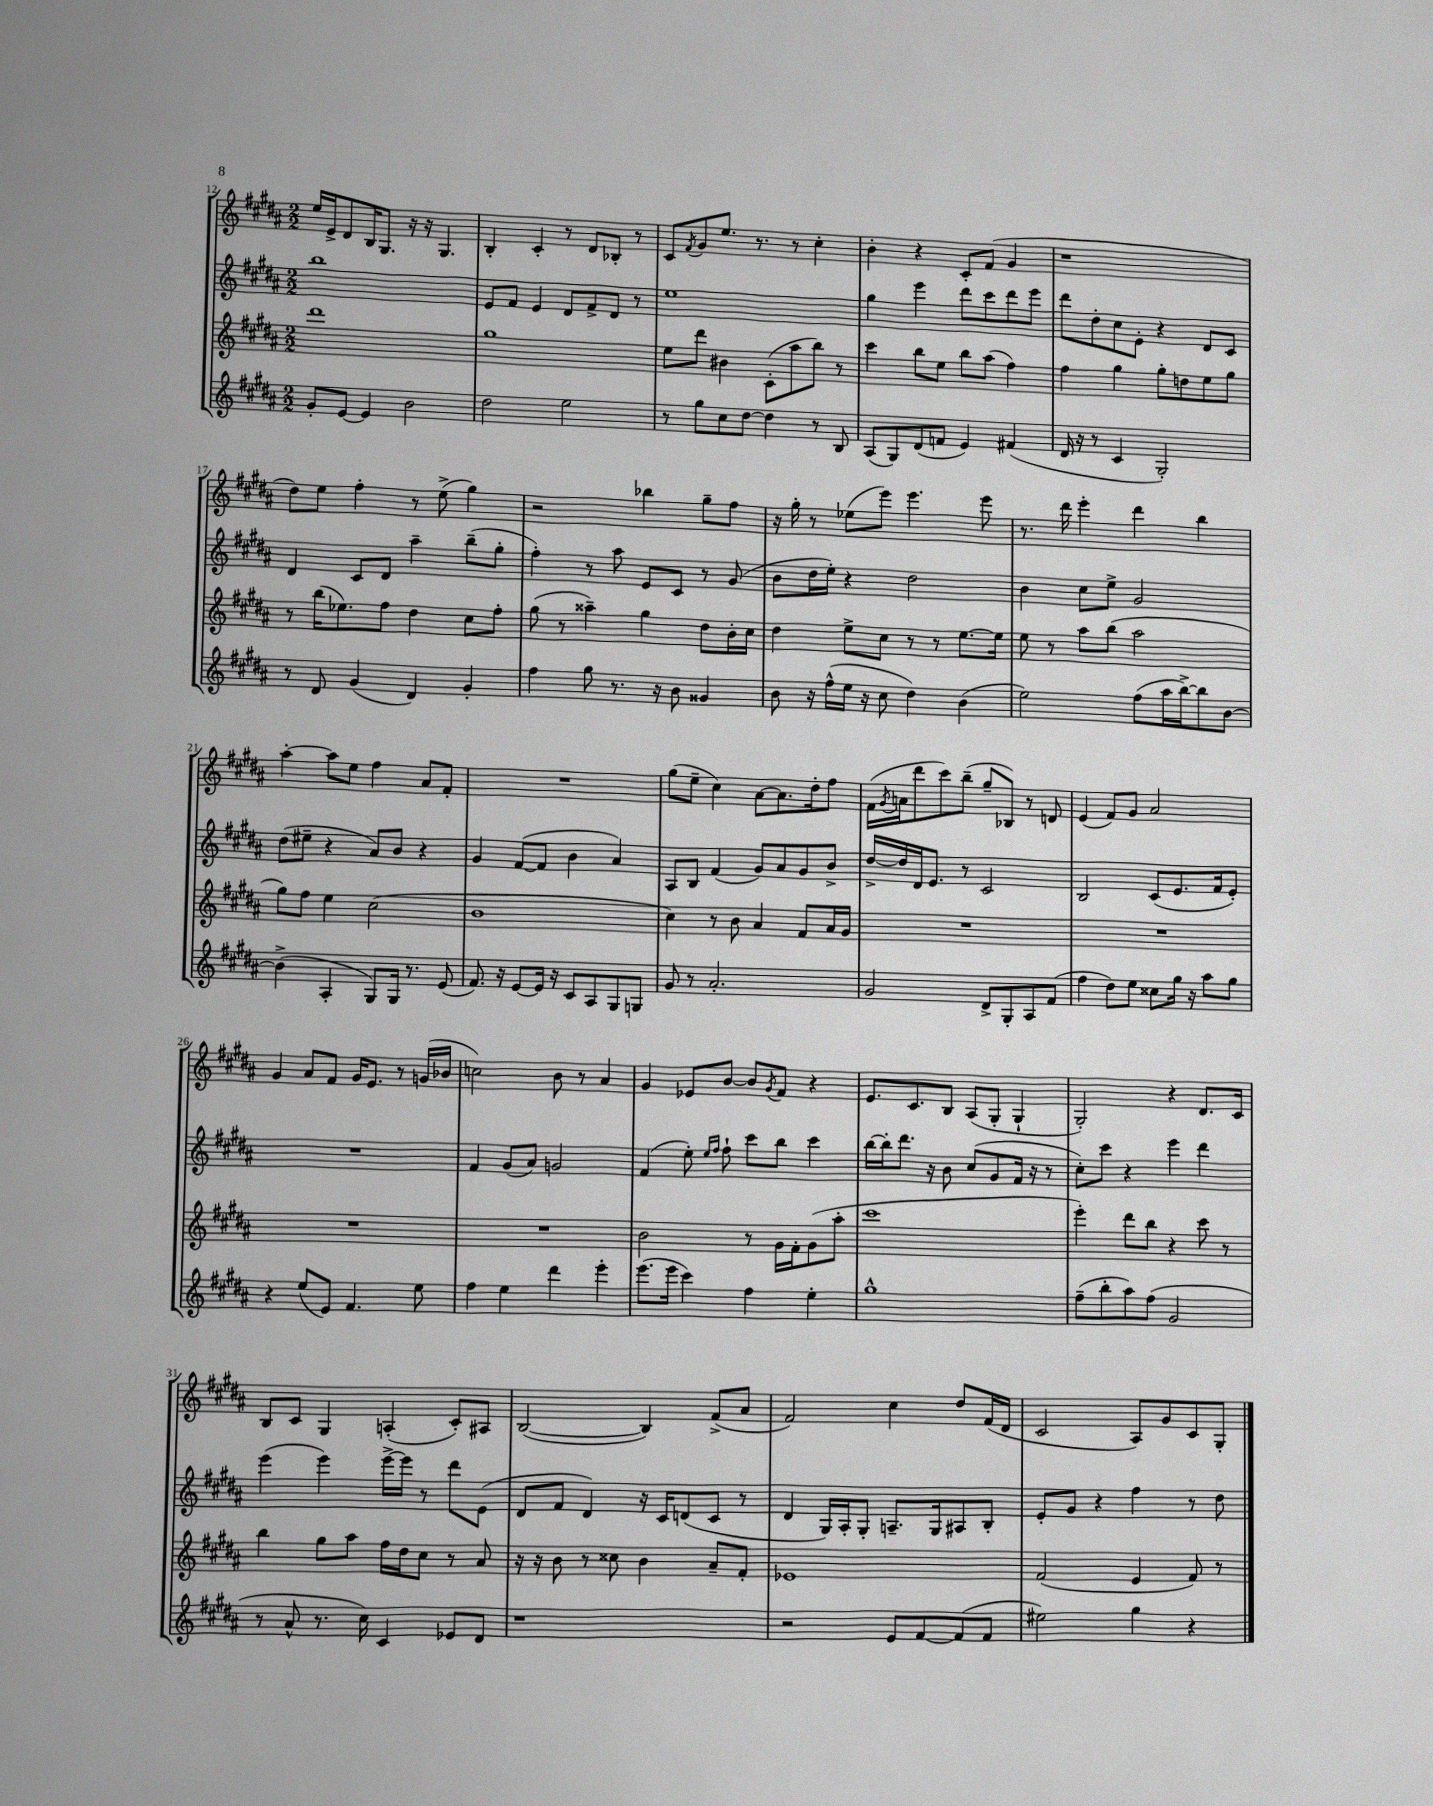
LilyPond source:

<<
\new StaffGroup <<
\new Staff = "s0" {
    \clef treble \key b \major \numericTimeSignature \time 2/2
    e''16 e'16-> dis'8 b16 gis8. r16 r16 gis4. |
    b4-. cis'4-. r8 dis'8 bes8-. r8 |
    cis'8 \acciaccatura { fis'8 } gis'8 e''8. r8. r8 cis''4-. |
    b'4-. r4 cis'8-. fis'8( gis'4 |
    r1 |
    dis''8) e''8 fis''4-. r8 e''8->( gis''4) |
    r2 bes''4 gis''8-- fis''8 |
    r16 gis''16-. r8 ees''8( e'''8) e'''4. e'''8 |
    r8. dis'''16 e'''4-. dis'''4 b''4 |
    ais''4~-. ais''8 e''8 fis''4 ais'8 fis'8-. |
    R1 |
    gis''8( e''8-- cis''4) ais'8~ ais'8. dis''16-. fis''8 |
    fis'16( \acciaccatura { gis'8 } a'16 dis'''8 cis'''8) b''8--( gis''8-- bes8) r8 d'8 |
    e'4( fis'8) gis'8 ais'2 |
    gis'4 ais'8 fis'8 gis'16 e'8. r8 g'16( bes'16 |
    c''2) b'8 r8 ais'4 |
    gis'4 ees'8 b'8~ b'8 \acciaccatura { gis'8 } fis'8 r4 |
    e'8. cis'8. b8 ais8( gis8-. gis4-! |
    gis2-.) r4 dis'8. cis'16 |
    b8 cis'8 gis4 a4-.( cis'8-.) ais8 |
    b2~( b4) fis'8->( ais'8 |
    fis'2) cis''4 dis''8 fis'16( dis'16 |
    cis'2 ais8) gis'8 cis'8 gis8-. \bar "|." |
}
\new Staff = "s1" {
    \clef treble \key b \major \numericTimeSignature \time 2/2
    b''1 |
    e'8 fis'8 e'4 dis'8 fis'8-> dis'8 r8 |
    e''1 |
    gis''4 e'''4 dis'''8 cis'''8 dis'''8 e'''8 |
    dis'''8 dis''8-. cis''8 e'8-. r4 dis'8 cis'8 |
    dis'4 cis'8 dis'8 ais''4-- b''8--( gis''8-. |
    fis''4-.) r8 ais''8 e'8 cis'8 r8 gis'8( |
    b'8 dis''16 e''16-.) r4 dis''2 |
    b'4 cis''8 e''8-> gis'2 |
    dis''8( eis''8-- r4 ais'8) b'8 r4 |
    gis'4 fis'8~( fis'8 b'4 ais'4) |
    ais8 b8 fis'4( gis'8) ais'8 gis'8 b'8-> |
    dis''16~-> dis''16 dis'16 e'8. r8 cis'2 |
    b2 cis'8( e'8. fis'16 e'8-.) |
    R1 |
    fis'4 gis'8( ais'8) g'2 |
    fis'4( e''8-.) \grace { e''16 fis''16 } fis''8-! cis'''8 b''8 cis'''4 |
    b''16~ b''16-. dis'''8. r16 b'8 cis''8( gis'8 fis'16 r16 r8 |
    cis''8-.) cis'''8 r4 e'''4 dis'''4 |
    e'''4( e'''4) e'''16~-> e'''16 r8 dis'''8 e'8( |
    dis'8 fis'8 dis'4) r16 cis'16 d'8( cis'8 r8 |
    dis'4 gis16) ais16-. gis8-. a8.-- gis16 ais8 b8-. |
    e'8-. gis'8 r4 fis''4 r8 dis''8 \bar "|." |
}
\new Staff = "s2" {
    \clef treble \key b \major \numericTimeSignature \time 2/2
    dis'''1 |
    gis''1 |
    e''8 dis'''8 bis'4 cis'8-.( ais''8 b''8) r8 |
    cis'''4 b''8 e''8 b''8 ais''8( fis''4) |
    fis''4 gis''4 gis''8-. d''8 e''8 gis''8 |
    r8 b''16( ees''8.) fis''8 dis''4 cis''8 fis''8-. |
    gis''8( r8 aisis''4--) gis''4 dis''8 b'16-. cis''16 |
    dis''4 e''8-> cis''8 r8 r8 e''8.~ e''16 |
    e''8 r8 ais''8 b''8( ais''2 |
    gis''8) fis''8 e''4 cis''2( |
    b'1 |
    cis''4) r8 b'8 ais'4 fis'8 ais'16 gis'16 |
    R1 |
    R1 |
    R1 |
    R1 |
    b'2 r8 gis'16 fis'16-. gis'8( ais''8-. |
    cis'''1 |
    e'''4-.) dis'''8 b''8 r4 cis'''8 r8 |
    b''4 gis''8 ais''8 fis''16 dis''16 cis''8 r8 ais'8 |
    r16 r16 b'8 r8 cisis''8 b'4 ais'8-- fis'8-. |
    ees'1 |
    fis'2( e'4 fis'8) r8 \bar "|." |
}
\new Staff = "s3" {
    \clef treble \key b \major \numericTimeSignature \time 2/2
    gis'8-. e'8~ e'4 b'2 |
    dis''2 e''2 |
    r8 gis''8 cis''8 dis''8~ dis''4 r8 b8 |
    ais8( gis8) dis'8( f'8 e'4) fis'4( |
    dis'16 r16 r8 cis'4 gis2-.) |
    r8 dis'8 gis'4( dis'4) gis'4-. |
    fis''4 gis''8 r8. r16 b'8 gisis'4 |
    b'8 r16 fis''16-^( e''16 r16 cis''8 dis''4) b'4( |
    e''2) fis''8( ais''16 b''16~->) b''8 b'8~ |
    b'4->( ais4-. gis8) gis16 r8. e'8( |
    fis'8.) r16 e'8~ e'16 r16 cis'8 ais8 gis8 g8 |
    gis'8 r8 ais'2.-. |
    gis'2 dis'8-> gis8-. ais8 fis'8( |
    fis''4 dis''8) e''8 cisis''8 gis''16 r16 ais''8 gis''8 |
    r4 e''8( e'8) fis'4. e''8 |
    fis''4 e''4 dis'''4 e'''4-. |
    e'''8.( e'''16 cis'''4) fis''4 e''4-. |
    gis''1-^ |
    fis''8--( b''8-. ais''8) fis''8( gis'2 |
    r8 ais'8-^ r8. cis''16) cis'4 ees'8 dis'8 |
    r1 |
    r2 e'8 fis'8~ fis'8( fis'8 |
    eis''2) gis''4 r4 \bar "|." |
}
>>
>>
\layout { \context { \Score currentBarNumber = #12 } }
